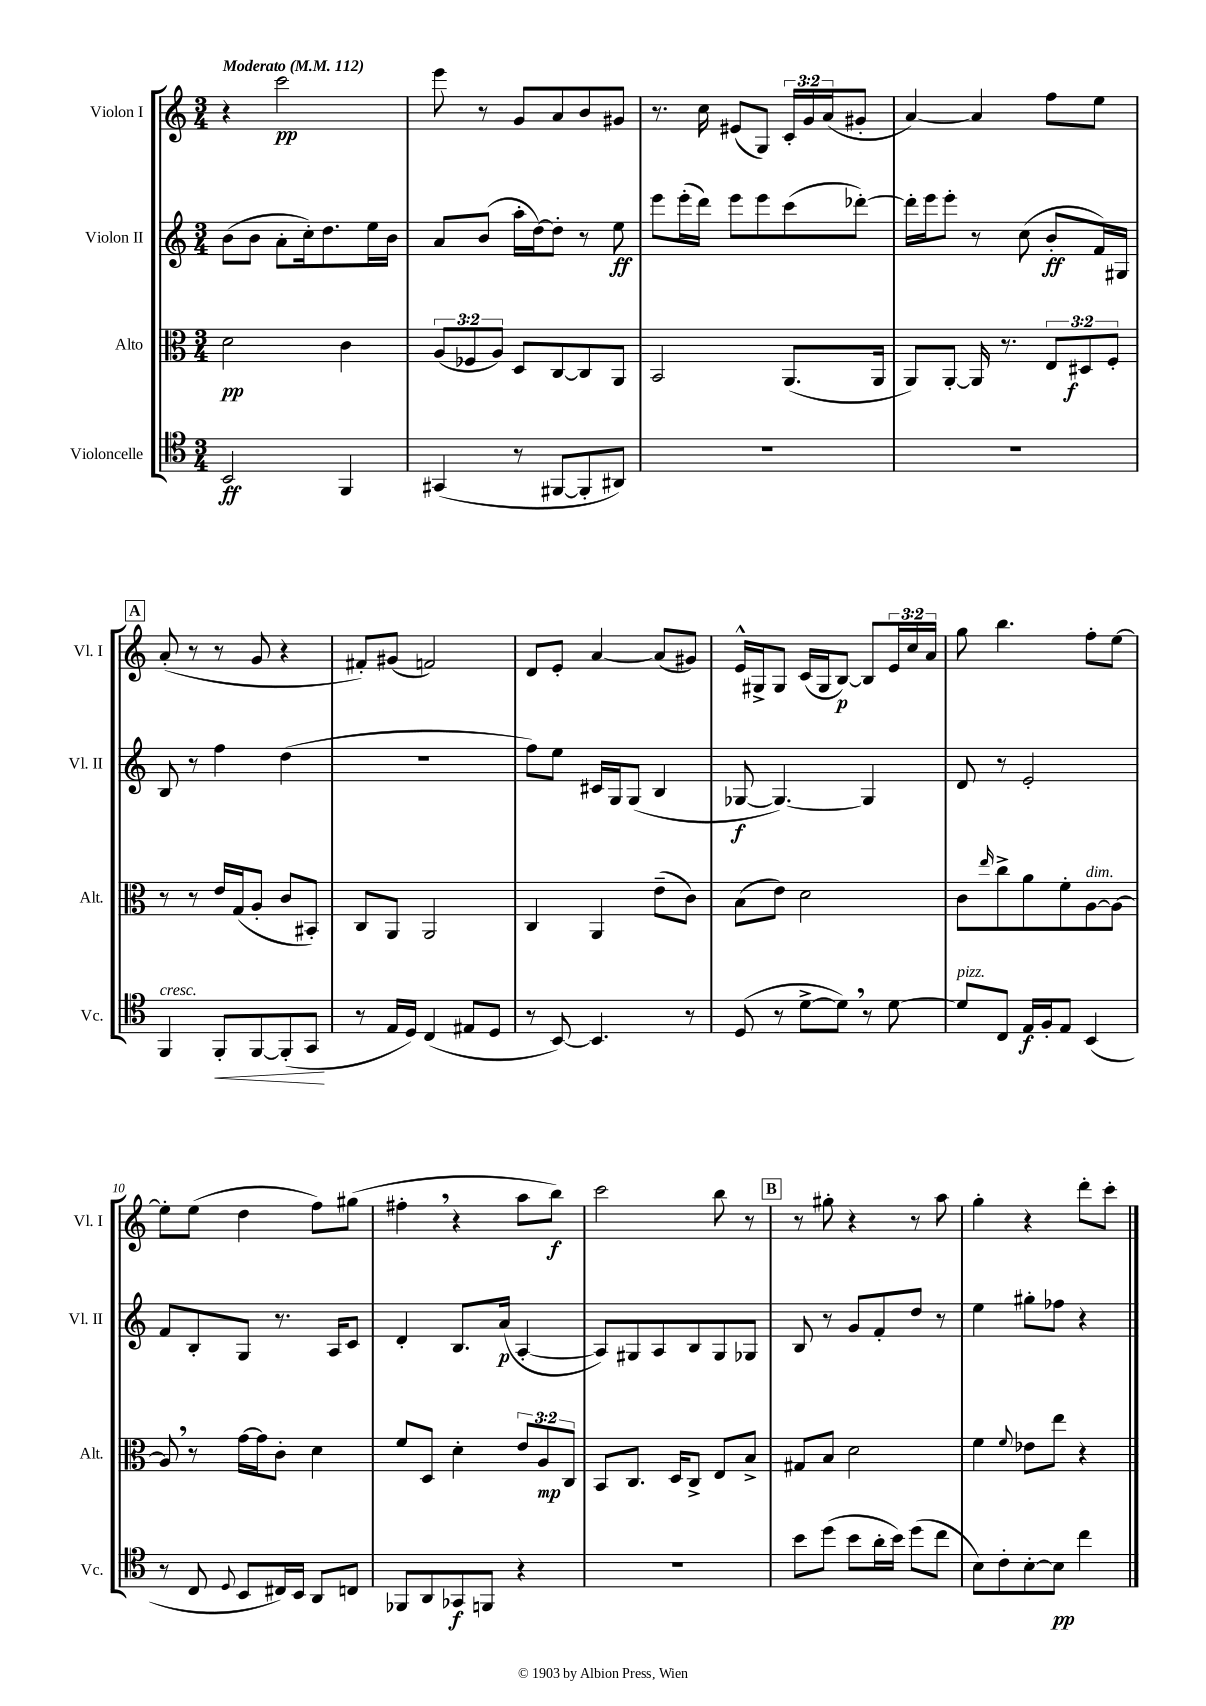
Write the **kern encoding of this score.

**kern	**kern	**kern	**kern
*staff4	*staff3	*staff2	*staff1
*clefC4	*clefC3	*clefG2	*clefG2
*k[]	*k[]	*k[]	*k[]
*M3/4	*M3/4	*M3/4	*M3/4
*MM112	*MM112	*MM112	*MM112
2BB	2d	(8b	4r
.	.	8b	.
.	.	8a'	2ccc
.	.	16cc')	.
.	.	8.dd	.
4FF	4c	.	.
.	.	16ee	.
.	.	16b	.
=	=	=	=
(4GG#	(12A	8a	8eee
.	12F-	.	.
.	.	(8b	8r
.	12A)	.	.
8r	8D	16aa'	8g
.	.	[16dd)	.
[8FF#	[8C	8dd']	8a
8FF#']	8C]	8r	8b
8AA#)	8AA	8ee	8g#
=	=	=	=
2.r	2BB	8eee	8.r
.	.	(16eee'	.
.	.	16ddd)	16cc
.	.	8eee	(8e#
.	.	8eee	8G)
.	(8.AA	(8ccc	24c'
.	.	.	24g
.	.	.	(24a
.	.	[8ddd-')	8g#'
.	16AA	.	.
=	=	=	=
2.r	8AA)	16ddd-']	[4a)
.	.	16eee	.
.	[8AA'	8eee'	.
.	16AA]	8r	4a]
.	8.r	.	.
.	.	(8cc	.
.	12E	8b'	8ff
.	12D#	.	.
.	.	16f)	8ee
.	12F'	.	.
.	.	16G#	.
=	=	=	=
4FF	8r	8B	(8a'
.	8r	8r	8r
8FF'	16e	4ff	8r
.	(16G	.	.
[8FF	8A'	.	8g
(8FF']	8c	(4dd	4r
8GG	8BB#')	.	.
=	=	=	=
8r	8C	2.r	8f#')
16E	8AA	.	(8g#
16D)	.	.	.
(4C	2AA	.	2f)
8E#	.	.	.
8D	.	.	.
=	=	=	=
8r	4C	8ff)	8d
[8BB)	.	8ee	8e'
4.BB]	4AA	16c#	[4a
.	.	16G	.
.	.	(8G	.
.	(8e~	4B	(8a]
8r	8c)	.	8g#)
=	=	=	=
(8D	(8B	[8G-	16e^^
.	.	.	16G#^
8r	8e)	4.G-_)	8G#
[8d^	2d	.	(16c
.	.	.	16G#
8d])	.	.	[8B)
8r	.	4G-]	8B]
[8d	.	.	24e
.	.	.	24cc
.	.	.	24a
=	=	=	=
8d]	8c	8d	8gg
.	16qqee	.	.
8C	8cc^	8r	4.bb
16E	8a	2e'	.
16F'	.	.	.
8E	8f'	.	.
(4BB	[8A	.	8ff'
.	8A_	.	[8ee
=	=	=	=
8r	8A]	8f	8ee']
8C	8r	8B'	(8ee
8qqD	.	.	.
8BB	[16g	8G	4dd
.	16g]	.	.
16C#)	8c'	8.r	.
16BB	.	.	.
8AA	4d	.	8ff)
.	.	16A	.
8C	.	8c	(8gg#
=	=	=	=
8FF-	8f	4d'	4ff#'
8AA	8D	.	.
8GG-	4d'	8.B	4r
8FF	.	.	.
.	.	(16a	.
4r	12e	[4A'	8aa
.	12A	.	.
.	.	.	8bb)
.	12C	.	.
=	=	=	=
2.r	8BB	8A])	2ccc
.	8.C	8G#	.
.	.	8A	.
.	16D	.	.
.	8C^	8B	.
.	8E	8G#	8bb
.	8B^	8G-	8r
=	=	=	=
8b	8G#	8B	8r
(8dd	8B	8r	8gg#'
8b	2d	8g	4r
16a'	.	8f'	.
16b)	.	.	.
(8dd	.	8dd	8r
8cc	.	8r	8aa
=	=	=	=
8B)	4f	4ee	4gg'
8c'	.	.	.
.	8qqf	.	.
[8B'	8e-	8gg#'	4r
8B]	8ee	8ff-	.
4cc	4r	4r	8ddd'
.	.	.	8ccc'
==	==	==	==
*-	*-	*-	*-
